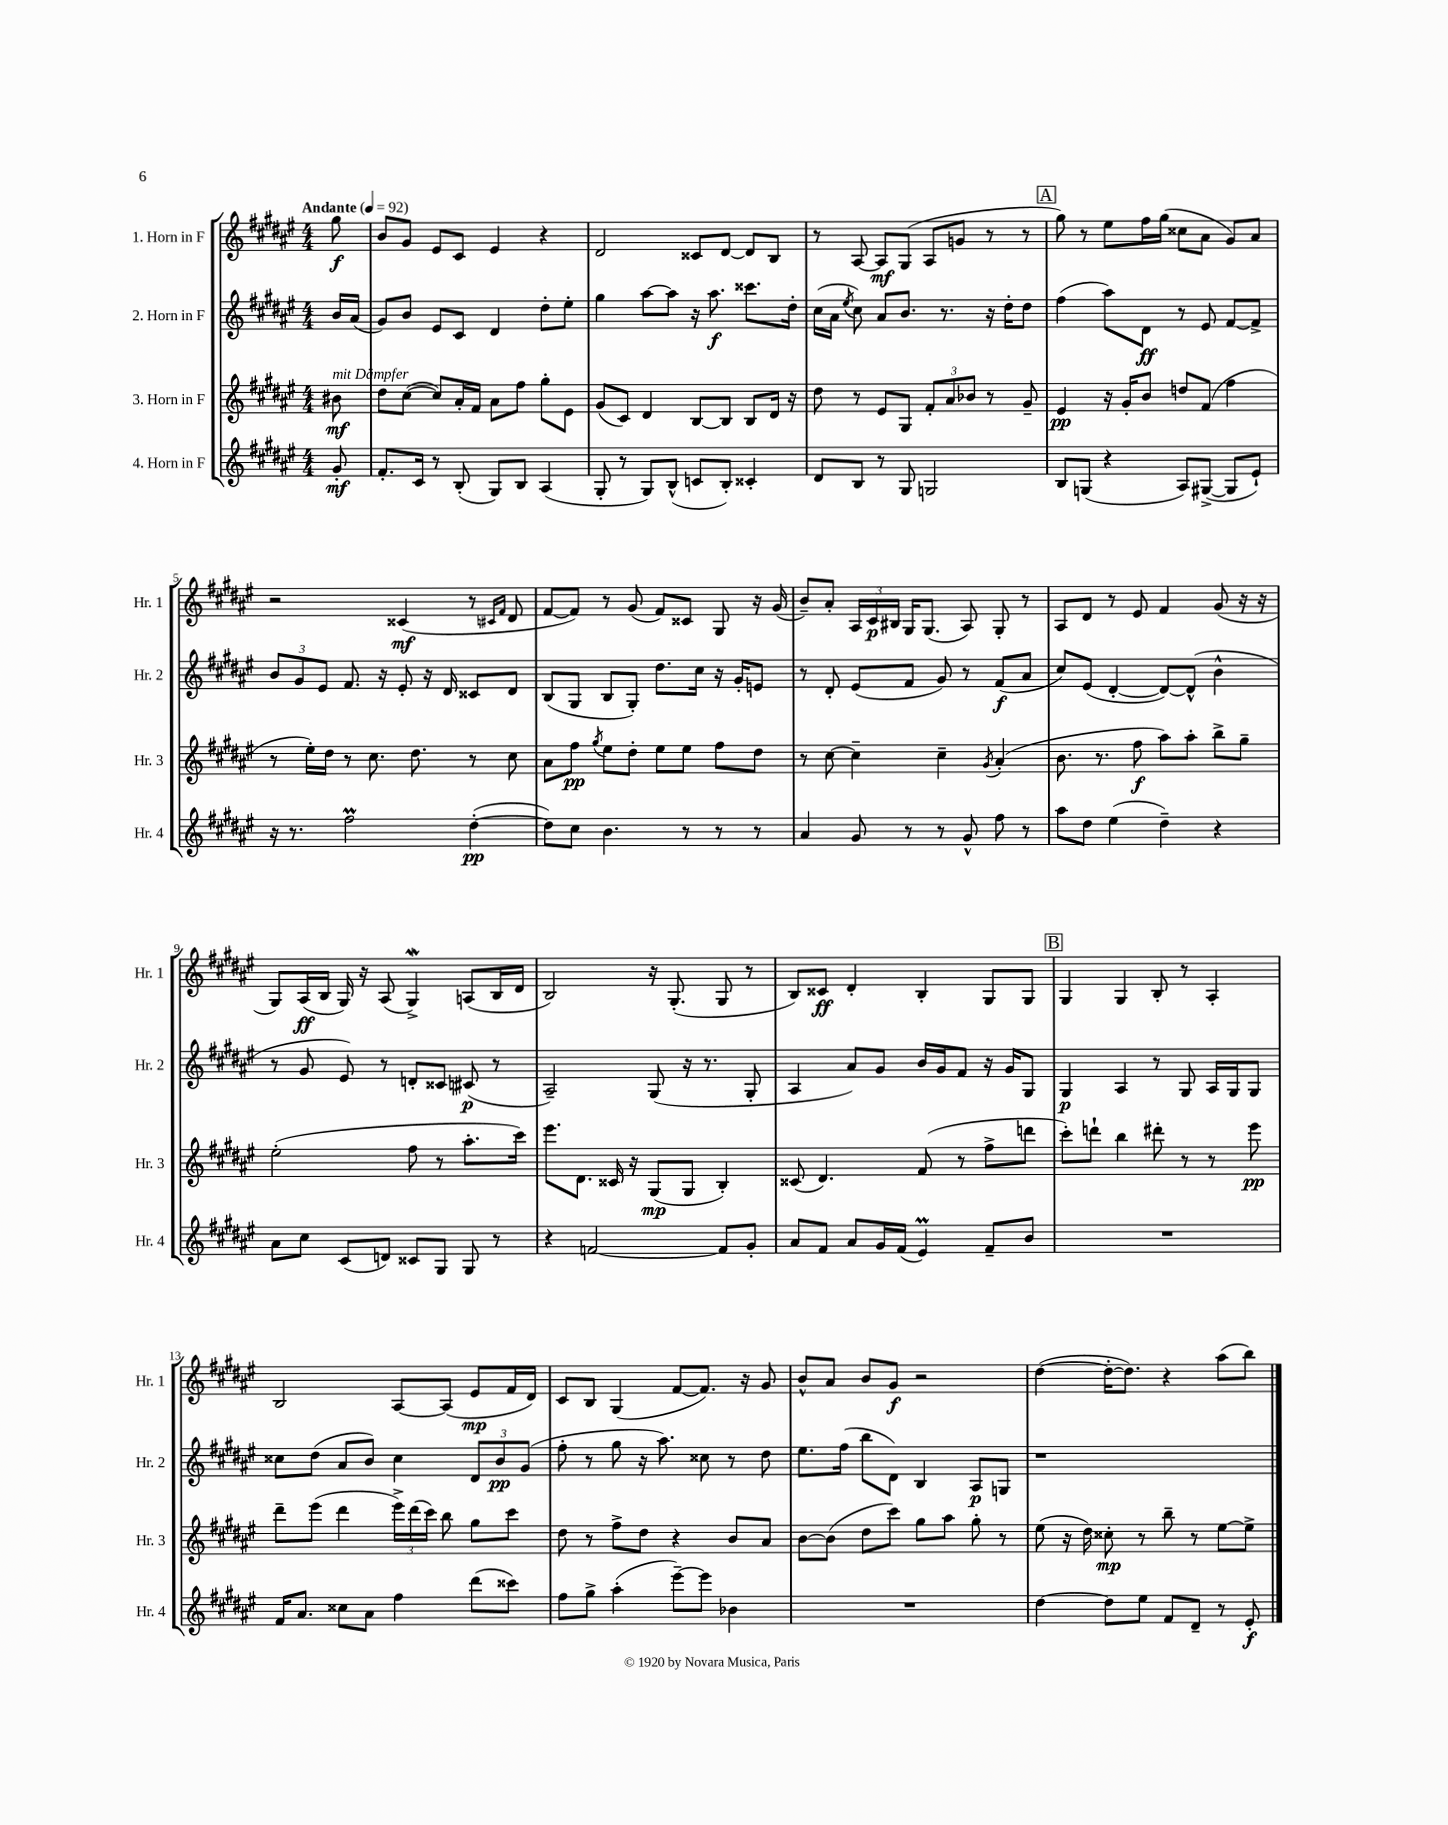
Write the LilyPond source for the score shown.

<<
\new StaffGroup <<
\new Staff = "s0" \with { instrumentName = "1. Horn in F" shortInstrumentName = "Hr. 1" } {
    \clef treble \key fis \major \numericTimeSignature \time 4/4 \partial 8 \tempo "Andante" 4 = 92
    \autoBeamOff gis''8\f |
    b'8[ gis'8] eis'8[ cis'8] eis'4 r4 |
    dis'2 cisis'8[ dis'8]~ dis'8[ b8] |
    r8 ais8~ ais8[\mf gis8]( ais8[ g'8] r8 r8 |
    \mark \markup { \box "A" } gis''8) r8 eis''8[ fis''16 gis''16]( cisis''8[ ais'8] gis'8[) ais'8] |
    r2 cisis'4\mf( r8 \grace { cis'16[ fis'16] } dis'8 |
    fis'8[~ fis'8]) r8 gis'8( fis'8[) cisis'8] gis8 r16 gis'16( |
    b'8[--) ais'8]-. \tuplet 3/2 { ais16[ cis'16\p bis16] } gis16[ gis8.]( ais8) gis8-. r8 |
    ais8[ dis'8] r8 eis'8 fis'4 gis'8( r16 r16 |
    gis8[) ais16\ff( b16] gis16) r16 ais8( gis4->\mordent) a8[( b16 dis'16] |
    b2) r16 gis8.-.( gis8 r8 |
    b8[) cisis'8]\ff dis'4-. b4-. gis8[ gis8] |
    \mark \markup { \box "B" } gis4 gis4 b8-. r8 ais4-. |
    b2 ais8[~ ais8]( eis'8[\mp fis'16 dis'16]) |
    cis'8[ b8] gis4( fis'8[~ fis'8.]) r16 gis'8 |
    b'8[-^ ais'8] b'8[ gis'8]\f r2 |
    dis''4~( dis''16[~-. dis''8.]) r4 ais''8[( b''8]) \bar "|." |
}
\new Staff = "s1" \with { instrumentName = "2. Horn in F" shortInstrumentName = "Hr. 2" } {
    \clef treble \key fis \major \numericTimeSignature \time 4/4 \partial 8
    \autoBeamOff b'16[ ais'16]( |
    gis'8[) b'8] eis'8[ cis'8] dis'4 dis''8[-. eis''8]-. |
    gis''4 ais''8[~ ais''8] r16 ais''8.\f cisis'''8.[ dis''16]-. |
    cis''16[( ais'16] \acciaccatura { eis''8 } cis''8) ais'8[ b'8.] r8. r16 dis''16[-. dis''8] |
    \mark \markup { \box "A" } fis''4( ais''8[) dis'8]\ff r8 eis'8 fis'8[~ fis'8]-> |
    \tuplet 3/2 { b'8[ gis'8 eis'8] } fis'8. r16 eis'8-. r16 dis'16 cisis'8[ dis'8] |
    b8[( gis8] b8[ gis8]-.) dis''8.[ cis''16] r16 gis'16[-. e'8] |
    r8 dis'8-. eis'8[( fis'8] gis'8) r8 fis'8[\f( ais'8] |
    cis''8[) eis'8]( dis'4~-. dis'8[~) dis'8]-^( b'4-^ |
    r8 gis'8 eis'8) r8 d'8[-. cisis'8] cis'8\p( r8 |
    ais2--) gis8( r16 r8. gis8-. |
    ais4 ais'8[) gis'8] b'16[ gis'16 fis'8] r16 gis'16[ gis8] |
    \mark \markup { \box "B" } gis4\p ais4 r8 gis8 ais16[ gis16 gis8] |
    cisis''8[ dis''8]( ais'8[ b'8]) cisis''4 \tuplet 3/2 { dis'8[ b'8\pp gis'8]( } |
    fis''8-. r8 gis''8 r16 ais''8.) cisis''8 r8 dis''8 |
    eis''8.[ fis''16]( b''8[ dis'8]) b4 ais8[\p g8] |
    r1 \bar "|." |
}
\new Staff = "s2" \with { instrumentName = "3. Horn in F" shortInstrumentName = "Hr. 3" } {
    \clef treble \key fis \major \numericTimeSignature \time 4/4 \partial 8
    \autoBeamOff bis'8\mf^\markup { \italic "mit Dämpfer" } |
    dis''8[ cis''8]~( cis''8[) ais'16-. fis'16] ais'8[ fis''8] gis''8[-. eis'8] |
    gis'8[( cis'8]) dis'4 b8[~ b8] b8[ dis'16] r16 |
    dis''8 r8 eis'8[ gis8] \tuplet 3/2 { fis'8[-. ais'8 bes'8] } r8 gis'8-- |
    \mark \markup { \box "A" } eis'4\pp r16 gis'16[-. b'8] d''8[ fis'8]( fis''4 |
    r8 eis''16[-.) dis''16] r8 cis''8. dis''8. r8 cis''8 |
    ais'8[ fis''8]\pp \acciaccatura { gis''8 } eis''8[ dis''8]-. eis''8[ eis''8] fis''8[ dis''8] |
    r8 cis''8~ cis''4-- cis''4-- \acciaccatura { gis'8 } ais'4-.( |
    b'8. r8. fis''8\f ais''8[) ais''8]-. b''8[-> gis''8]-- |
    eis''2-.( fis''8 r8 ais''8.[-. cis'''16]) |
    eis'''8.[ dis'8.] cisis'16 r16 gis8[\mp( gis8] b4-.) |
    cisis'8( dis'4.) fis'8( r8 fis''8[-> d'''8] |
    \mark \markup { \box "B" } cis'''8[-.) d'''8]-! b''4 dis'''8-. r8 r8 eis'''8\pp |
    dis'''8[-- eis'''8]( dis'''4 \tuplet 3/2 { eis'''16[->) dis'''16( cis'''16]) } b''8 gis''8[ cis'''8] |
    dis''8 r8 fis''8[-> dis''8] r4 b'8[ ais'8] |
    b'8[~ b'8]( dis''8[ cis'''8]) gis''8[ ais''8] gis''8-. r8 |
    eis''8( r16 dis''16) cisis''8-.\mp r8 b''8-- r8 eis''8[~ eis''8]-> \bar "|." |
}
\new Staff = "s3" \with { instrumentName = "4. Horn in F" shortInstrumentName = "Hr. 4" } {
    \clef treble \key fis \major \numericTimeSignature \time 4/4 \partial 8
    \autoBeamOff gis'8-.\mf |
    fis'8.[-. cis'16] r8 b8-.( gis8[) b8] ais4( |
    gis8-. r8 gis8[) b8]-^( c'8[ b8]-.) cisis'4-. |
    dis'8[ b8] r8 gis8 g2 |
    \mark \markup { \box "A" } b8[ g8]( r4 ais8[) gis8]~->( gis8[ eis'8]-!) |
    r16 r8. fis''2\prall dis''4~-.\pp( |
    dis''8[) cis''8] b'4. r8 r8 r8 |
    ais'4 gis'8 r8 r8 gis'8-^ fis''8 r8 |
    ais''8[ dis''8] eis''4( dis''4--) r4 |
    ais'8[ cis''8] cis'8[( d'8]) cisis'8[ gis8] gis8 r8 |
    r4 f'2~ f'8[ gis'8]-. |
    ais'8[ fis'8] ais'8[ gis'16 fis'16]( eis'4\prall) fis'8[-- b'8] |
    \mark \markup { \box "B" } R1 |
    fis'16[ ais'8.] cisis''8[ ais'8] fis''4 dis'''8[( cisis'''8]) |
    fis''8[ gis''8]-> ais''4-.( eis'''8[~--) eis'''8] bes'4 |
    R1 |
    dis''4~ dis''8[ eis''8] fis'8[ dis'8]-- r8 eis'8-.\f \bar "|." |
}
>>
>>
